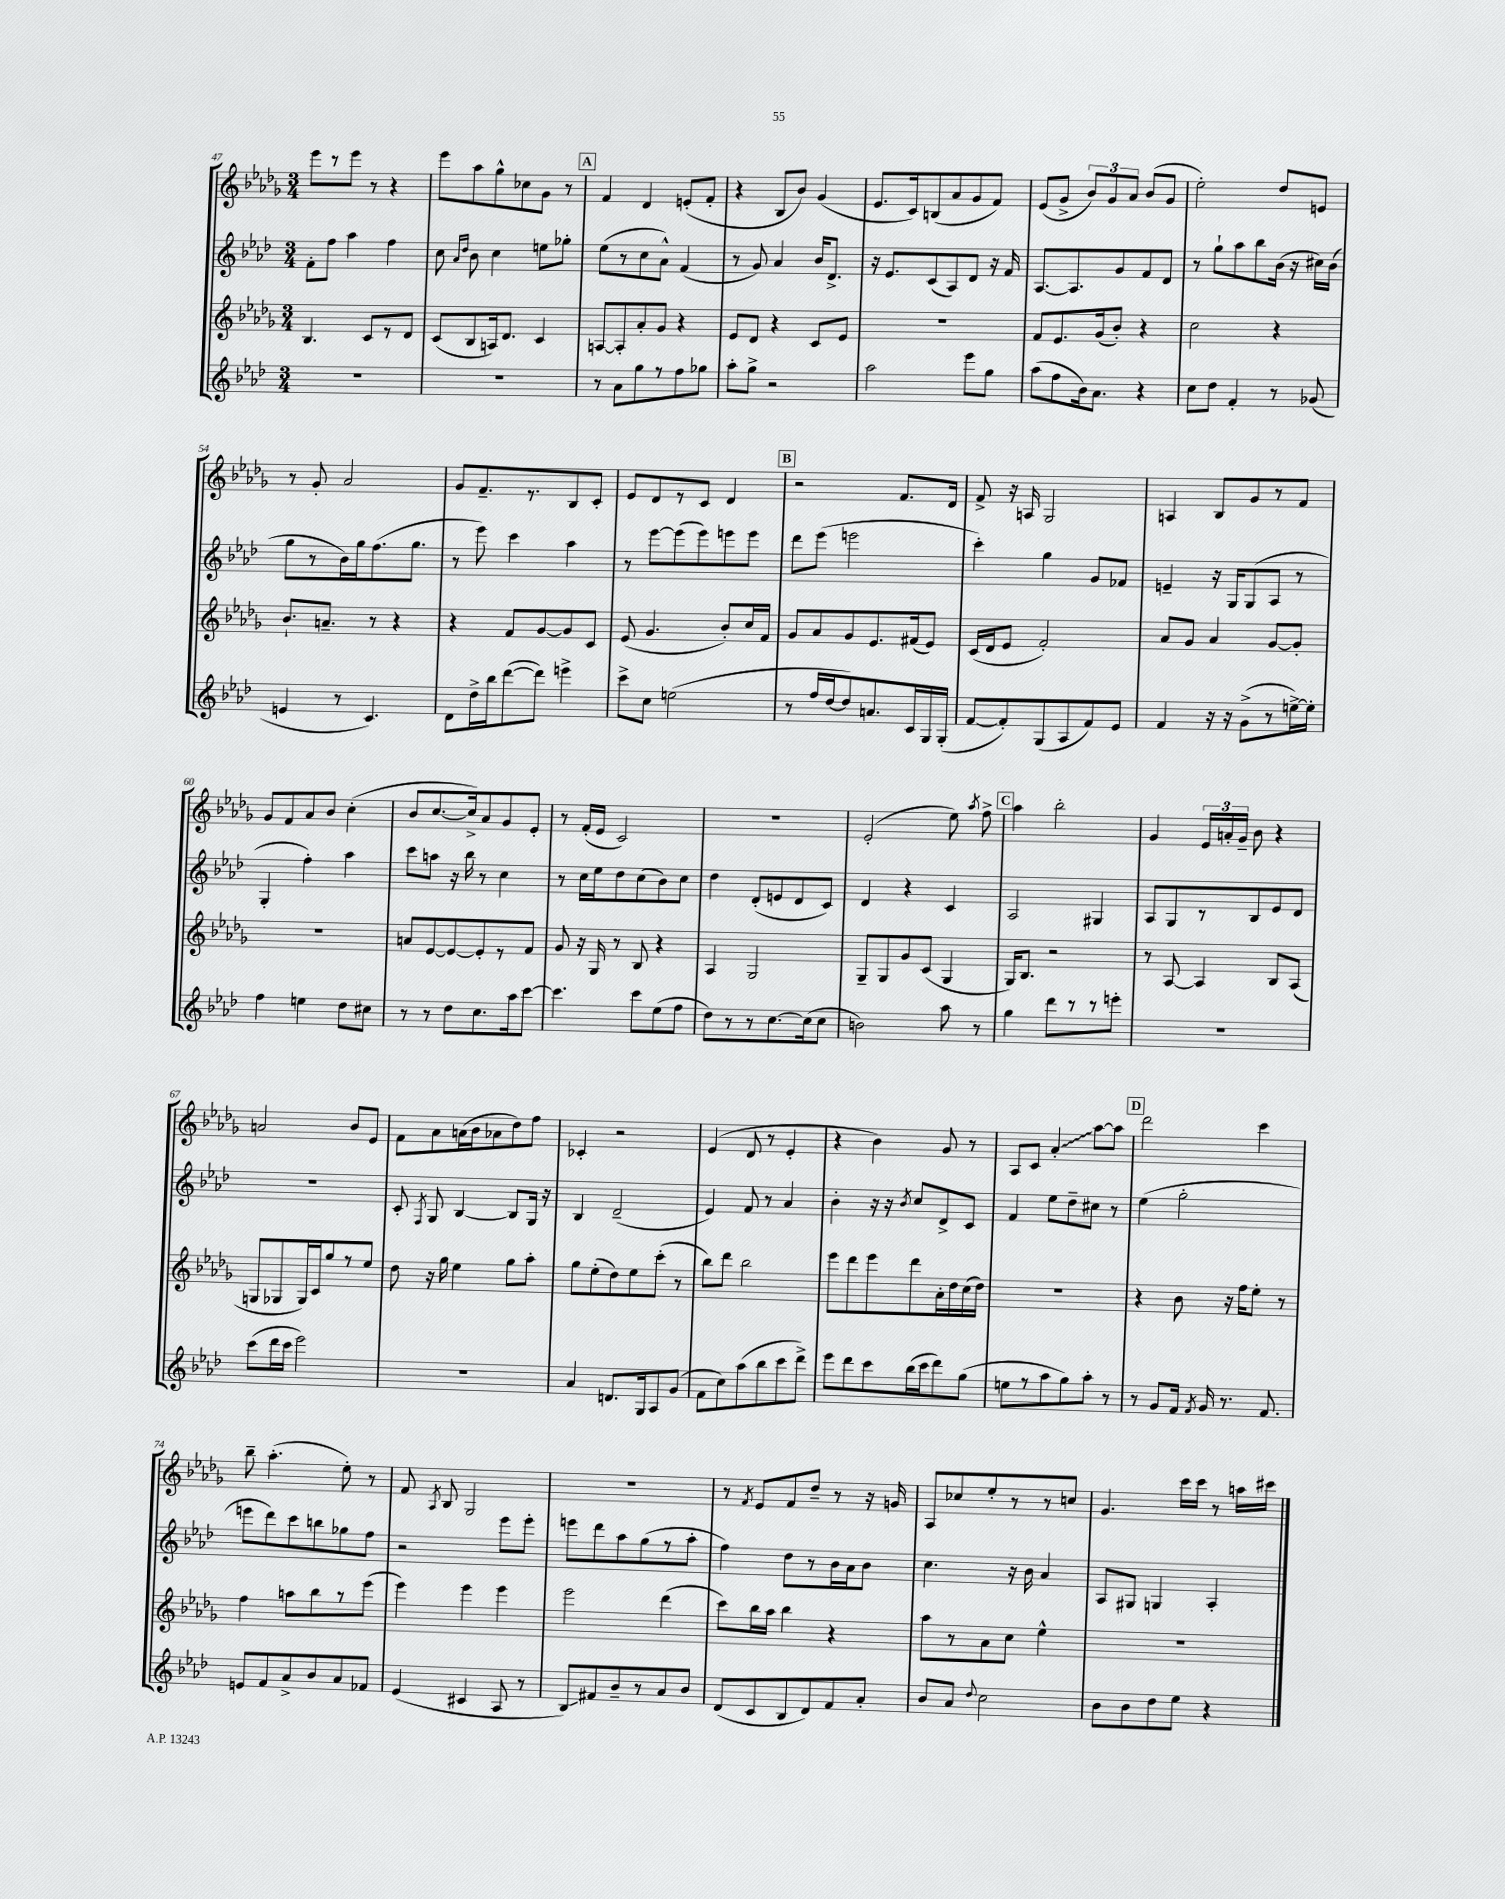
<<
\new StaffGroup <<
\new Staff = "s0" {
    \clef treble \key des \major \numericTimeSignature \time 3/4
    \autoBeamOff ees'''8[ r8 ees'''8] r8 r4 |
    ees'''8[ aes''8 ges''8-^ ces''8 ges'8] r8 |
    \mark \markup { \box "A" } f'4 des'4 e'8[-.( f'8]-. |
    r4 bes8[ bes'8]) ges'4( |
    ees'8.[ c'16) b8( aes'8 ges'8 f'8]) |
    ees'8[( ges'8]-> \tuplet 3/2 { bes'8[) ges'8 aes'8] } bes'8[( ges'8] |
    ees''2-.) des''8[ e'8] |
    r8 ges'8-. aes'2 |
    ges'8[ f'8.-- r8. bes8 c'8]-. |
    ees'8[ des'8 r8 c'8] des'4 |
    \mark \markup { \box "B" } r2 f'8.[ des'16] |
    f'8-> r16 a16 ges2 |
    a4 bes8[ ges'8 r8 f'8] |
    ges'8[ f'8 aes'8 bes'8] c''4-.( |
    bes'8[ c''8.~ c''16->) aes'8 ges'8 ees'8]-. |
    r8 f'16[-.( ees'16] c'2) |
    R2. |
    ees'2-.( ees''8) \acciaccatura { aes''8 } f''8-> |
    \mark \markup { \box "C" } aes''4 bes''2-. |
    ges'4 \tuplet 3/2 { ees'16[ a'16-. ges'16]-- } bes'8 r4 |
    a'2 bes'8[ ees'8] |
    f'8[ aes'8 a'16( bes'16 aes'8 des''8) f''8] |
    ces'4-. r2 |
    ees'4( des'8 r8 ees'4-. |
    r4 bes'4) ges'8 r8 |
    aes8[ c'8] \once \override Glissando.style = #'zigzag aes'4-.\glissando aes''8[~ aes''8] |
    \mark \markup { \box "D" } des'''2 c'''4 |
    bes''8-- aes''4.-.( ees''8-.) r8 |
    f'8 \acciaccatura { aes8 } bes8 ges2 |
    R2. |
    r8 \acciaccatura { f'8 } ees'8[ f'8 des''8]-- r8 r16 g'16 |
    aes8[ ces''8 ees''8-. r8 r8 c''8] |
    ges'4. c'''16[ c'''16] r8 a''16[ cis'''16] \bar "|." |
}
\new Staff = "s1" {
    \clef treble \key aes \major \numericTimeSignature \time 3/4
    \autoBeamOff f'8[-. f''8] aes''4 f''4 |
    c''8 \grace { aes'16[ des''16] } bes'8 c''4 e''8[ ges''8]-. |
    \mark \markup { \box "A" } ees''8[( r8 c''8 aes'8]-^) f'4( |
    r8 g'8) aes'4 bes'16[ des'8.]-> |
    r16 ees'8.[ c'8( aes8) des'8] r16 f'16 |
    aes8.[~ aes8. g'8 f'8 des'8] |
    r8 g''8[-! aes''8 bes''8 bes'16]( r16 cis''16[) bes'16]( |
    g''8[ r8 bes'16) g''16 f''8.( g''8.] |
    r8 ees'''8) c'''4 aes''4 |
    r8 ees'''8[~ ees'''8( ees'''8) e'''8 e'''8] |
    \mark \markup { \box "B" } des'''8[ ees'''8]( e'''2 |
    c'''4-.) g''4 g'8[ fes'8] |
    e'4-- r16 g16[ g8( aes8] r8 |
    g4-. f''4-.) aes''4 |
    c'''8[ a''8] r16 bes''16 r8 c''4 |
    r8 c''16[ ees''16 des''8 c''8( bes'8) c''8] |
    des''4 des'8[-.( e'8 des'8 c'8]) |
    des'4 r4 c'4 |
    \mark \markup { \box "C" } aes2 gis4 |
    aes8[ g8 r8 bes8 ees'8 des'8] |
    R2. |
    c'8-. \acciaccatura { f8 } g8 bes4~ bes8[ g16] r16 |
    bes4 des'2--( |
    ees'4) f'8 r8 aes'4 |
    bes'4-. r16 r16 \acciaccatura { bes'8 } c''8[ des'8-> c'8] |
    f'4 ees''8[ des''8-- cis''8] r8 |
    \mark \markup { \box "D" } ees''4( g''2-. |
    e'''8[ des'''8) c'''8 b''8 ges''8 f''8] |
    r2 ees'''8[ ees'''8]-. |
    e'''8[ des'''8 aes''8 g''8( r8 aes''8]-. |
    f''4) des''8[ r8 bes'16 aes'16 bes'8] |
    c''4. r16 bes'16 aes'4 |
    aes8[ gis8] g4 aes4-. \bar "|." |
}
\new Staff = "s2" {
    \clef treble \key des \major \numericTimeSignature \time 3/4
    \autoBeamOff bes4. c'8[ r8 des'8] |
    c'8[( bes8 a16) des'8.] c'4 |
    \mark \markup { \box "A" } a8[~ a8-. aes'8-. ges'8] r4 |
    ees'8[ des'8] r4 c'8[ ees'8] |
    R2. |
    f'8[ ees'8. ges'16( bes'8]-.) r4 |
    c''2 r4 |
    bes'8.[-! a'8.]-- r8 r4 |
    r4 f'8[ ges'8~ ges'8 c'8] |
    ees'8( ges'4. bes'8[-.) c''16 f'16] |
    \mark \markup { \box "B" } ges'8[ aes'8 ges'8 ees'8. fis'16( ees'8]) |
    c'16[( des'16 ees'8] f'2-.) |
    aes'8[ ges'8] aes'4 ges'8[~ ges'8]-. |
    R2. |
    a'8[ ees'8~ ees'8~ ees'8-. r8 f'8] |
    ges'8 r16 ges16 r8 bes8 r4 |
    aes4 ges2 |
    ges8[-- ges8 ges'8 c'8]( ges4 |
    \mark \markup { \box "C" } ges16[) bes8.] r2 |
    r8 aes8~ aes4 bes8[ aes8]( |
    g8[ ges8 ges16) c'16 ges''8 r8 ees''8] |
    des''8 r16 ges''16 ees''4 ges''8[ aes''8]-. |
    ges''8[ ees''8-.( des''8) ees''8 c'''8]-.( r8 |
    bes''8[) des'''8] bes''2 |
    ees'''8[ des'''8 ees'''8 des'''8 aes'16-. des''16 c''16( des''16]) |
    R2. |
    \mark \markup { \box "D" } r4 bes'8 r16 f''16[ ees''8]-. r8 |
    f''4 a''8[ bes''8 r8 ees'''8]( |
    ees'''4) ees'''4 ees'''4 |
    ees'''2 des'''4( |
    c'''8[) bes''16 aes''16] bes''4 r4 |
    aes''8[ r8 aes'8 c''8] ees''4-^ |
    R2. \bar "|." |
}
\new Staff = "s3" {
    \clef treble \key aes \major \numericTimeSignature \time 3/4
    \autoBeamOff R2. |
    R2. |
    \mark \markup { \box "A" } r8 aes'8[ g''8 r8 f''8 ges''8] |
    aes''8[-. g''8]-> r2 |
    aes''2 ees'''8[ g''8] |
    aes''8[( f''8 bes'16) aes'8.] r4 |
    c''8[ des''8] f'4-. r8 ges'8( |
    e'4 r8 c'4.) |
    des'8[ des''16-> bes''16 des'''8~( des'''8]) e'''4-> |
    c'''8[-> c''8] e''2( |
    \mark \markup { \box "B" } r8 f''16[ des''16~ des''8) a'8. c'16 g16 g16]-.( |
    f'8[~ f'8-.) g8( aes8 f'8) ees'8] |
    f'4 r16 r16 g'8[->( r8 e''16~->) e''16]-. |
    f''4 e''4 des''8[ cis''8] |
    r8 r8 des''8[ c''8. aes''16 c'''8]~ |
    c'''4. c'''8[ ees''8( f''8] |
    des''8[) r8 r8 c''8.~ c''16( c''8] |
    b'2) aes''8 r8 |
    \mark \markup { \box "C" } g''4 des'''8[ r8 r8 e'''8]-. |
    R2. |
    c'''8[( des'''16 c'''16] ees'''2) |
    R2. |
    aes'4 d'8.[ g16 aes8 g'8]( |
    f'8[ c''8) aes''8( bes''8 c'''8 des'''8]->) |
    ees'''8[ des'''8 c'''8 bes''16( c'''16 des'''8) g''8]( |
    e''8[ r8 aes''8 g''8) aes''8]-. r8 |
    \mark \markup { \box "D" } r8 g'8[ f'16] \acciaccatura { f'8 } g'16 r8. f'8. |
    e'8[ f'8 aes'8-> bes'8 aes'8 fes'8] |
    ees'4( cis'4 aes8 r8 |
    bes8[\glissando) fis'8 bes'8-- r8 aes'8 bes'8] |
    des'8[( c'8 bes8 des'8) f'8 aes'8]-. |
    bes'8[ aes'8] \appoggiatura { des''8 } c''2 |
    bes'8[ bes'8 des''8 ees''8] r4 \bar "|." |
}
>>
>>
\layout { \context { \Score currentBarNumber = #47 } }
